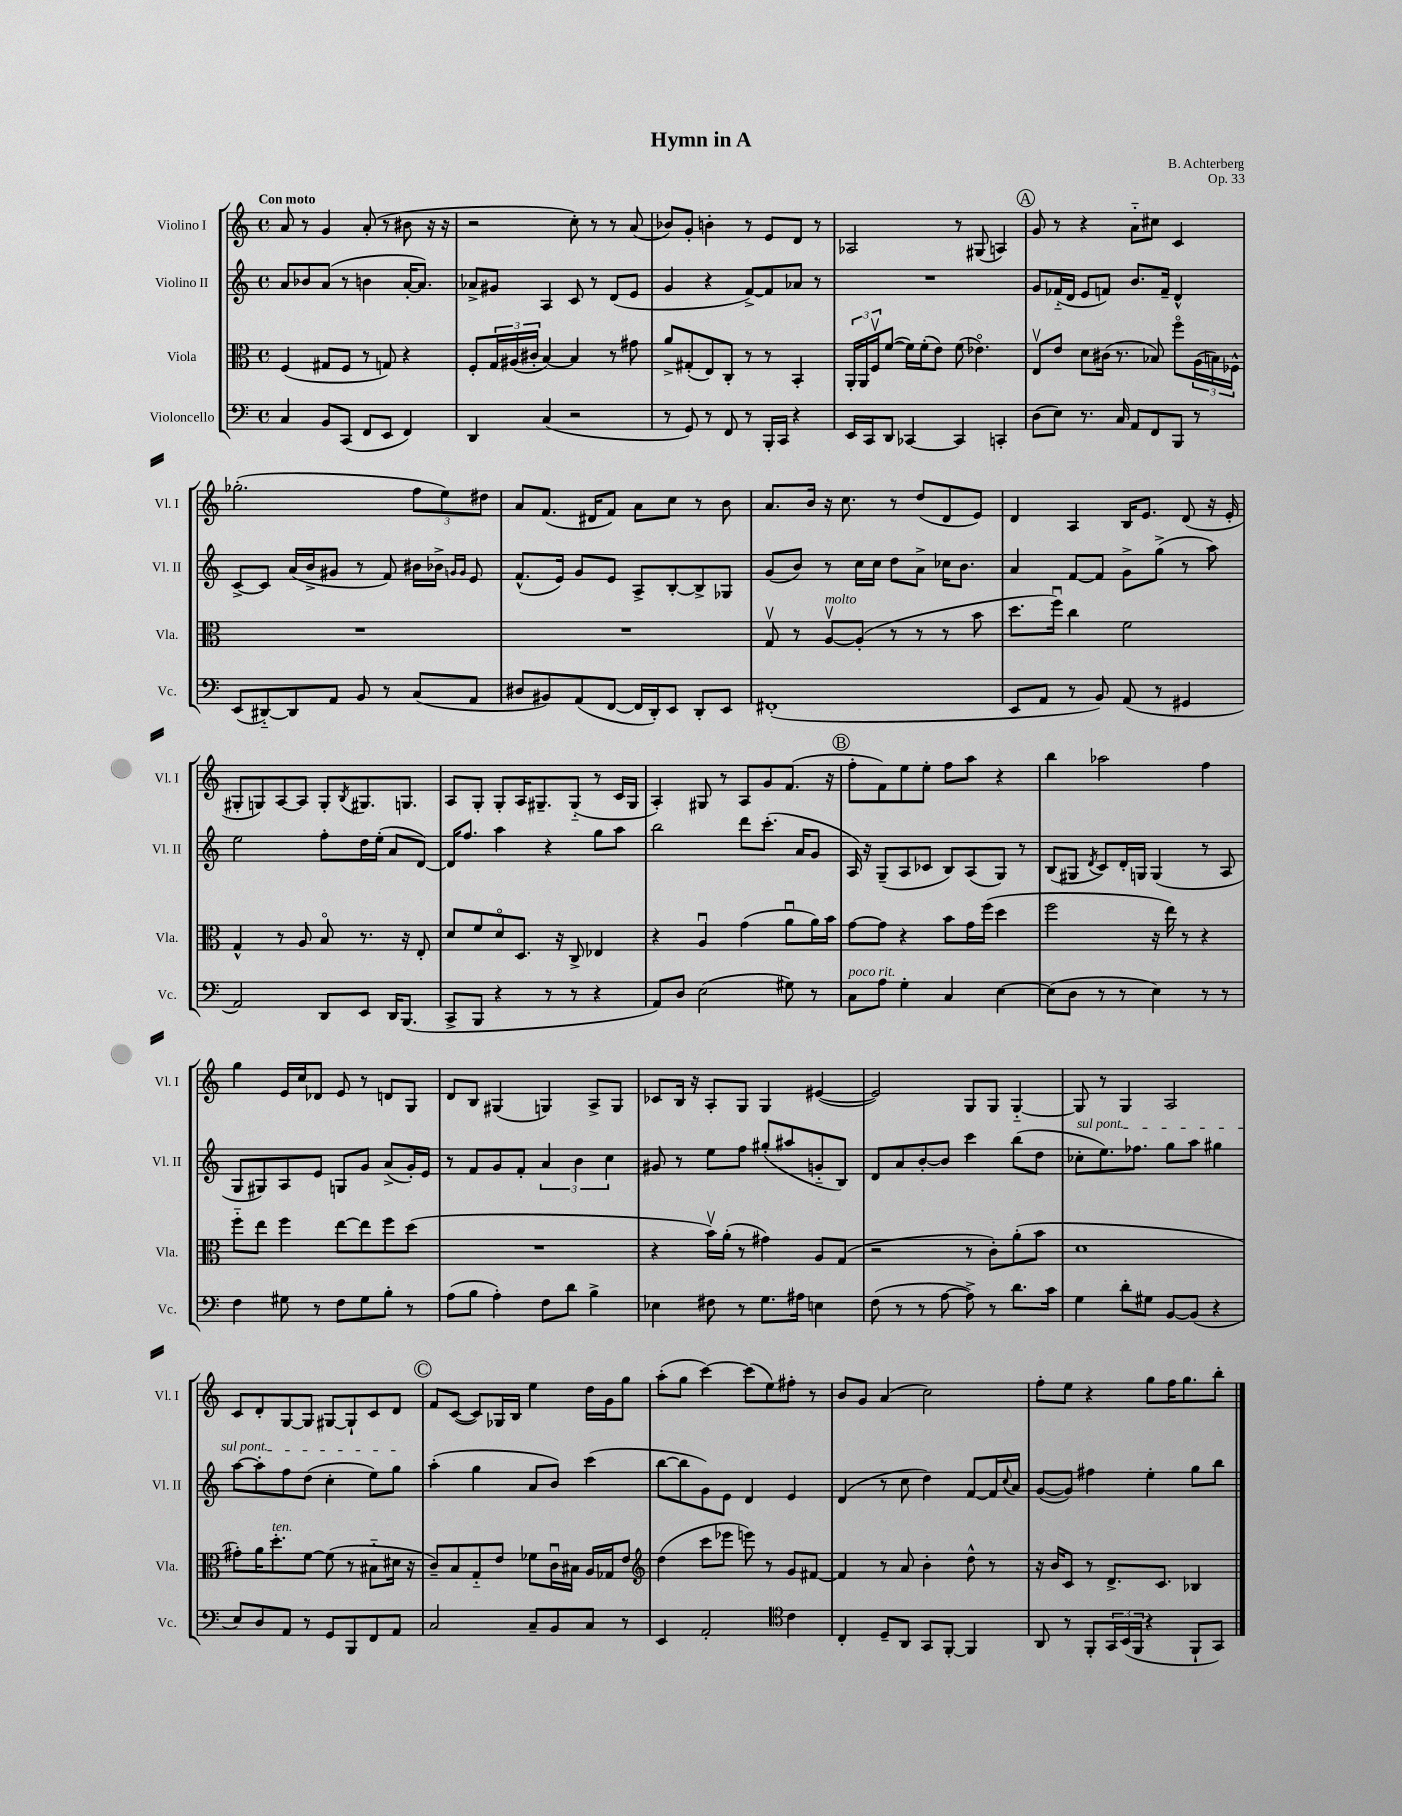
\header { title = "Hymn in A" composer = "B. Achterberg" opus = "Op. 33" }
<<
\new StaffGroup <<
\new Staff = "s0" \with { instrumentName = "Violino I" shortInstrumentName = "Vl. I" } {
    \clef treble \key c \major \defaultTimeSignature \time 4/4 \tempo "Con moto"
    a'8 r8 g'4 a'8-.( r8 bis'8 r16 r16 |
    r2 c''8-.) r8 r8 a'8( |
    bes'8) g'8-. b'4-. r8 e'8 d'8 r8 |
    aes2 r8 gis8( a4) |
    \mark \markup { \circle "A" } g'8 r8 r4 a'8-_ cis''8 c'4 |
    ges''2.-.( \tuplet 3/2 { f''8 e''8) dis''8 } |
    a'8 f'8.( dis'16 f'8) a'8 c''8 r8 b'8 |
    a'8. b'16 r16 c''8. r8 d''8( d'8 e'8) |
    d'4 a4 b16 e'8. d'8( r16 e'16-. |
    gis8-. g8) a8~ a8 g8-. \acciaccatura { b8 } gis8. g8. |
    a8 g8-. g8-. a16 gis8.-- gis8-_( r8 c'16 gis16 |
    a4-.) gis8 r8 a8 g'8 f'8.( r16 |
    \mark \markup { \circle "B" } f''8-. f'8) e''8 e''8-. f''8 a''8 r4 |
    b''4 aes''2 f''4 |
    g''4 e'16 c''16 des'8 e'8 r8 d'8 g8 |
    d'8 b8 gis4( g4) a8-> g8 |
    ces'8 b16 r16 a8-. g8 g4 eis'4~( |
    eis'2) g8 g8 g4~-_ |
    g8 r8 g4 a2 |
    c'8 d'8-. g8~ g8 gis8~ gis8-! c'8 d'8 |
    \mark \markup { \circle "C" } f'8 c'8~( c'8) ges16 b16 e''4 d''16 g'16 g''8 |
    a''8-.( g''8 c'''4~) c'''8( e''8) fis''8-. r8 |
    b'8 g'8 a'4( c''2) |
    f''8-. e''8 r4 g''8 f''16 g''8. b''8-. \bar "|." |
}
\new Staff = "s1" \with { instrumentName = "Violino II" shortInstrumentName = "Vl. II" } {
    \clef treble \key c \major \defaultTimeSignature \time 4/4
    a'8 bes'8 a'8( r8 b'4 a'16~-. a'8.) |
    aes'8-> gis'8 a4 c'8 r8 d'8( e'8 |
    g'4 r4 f'8~->) f'8 aes'8 r8 |
    R1 |
    \mark \markup { \circle "A" } g'8 fes'16-_( d'16 e'8 f'8) b'8. f'16-- d'4-^ |
    c'8~-> c'8 a'16( b'16-> gis'8 r8 f'8) bis'16 bes'16-> \grace { g'16 g'16 } e'8 |
    f'8.-^( e'16) g'8 e'8 a8-> b8~-. b8-> ges8 |
    g'8( b'8) r8 c''16 c''16 d''8 a'8-> ces''16 b'8. |
    a'4 f'8~ f'8 g'8-> g''8->( r8 a''8) |
    e''2 f''8-. d''16 e''16-.( a'8 d'8~) |
    d'16 f''8. a''4 r4 g''8 a''8 |
    b''2 d'''8 c'''8.-.( a'16 g'8 |
    \mark \markup { \circle "B" } a16) r16 g8--( a8 ces'8 b8) a8( g8) r8 |
    b8( gis8 \acciaccatura { d'8 } c'8) d'16-. g16 g4( r8 a8 |
    g8 gis8) a8 e'8 g8 g'8 a'8->( g'16-.) e'16 |
    r8 f'8 g'8 f'8-. \tuplet 3/2 { a'4 b'4 c''4 } |
    gis'8 r8 e''8 f''8 gis''8-.( ais''8 g'8-_ b8) |
    d'8 a'8 b'8~-. b'8 c'''4 b''8( d''8 |
    \once \override TextSpanner.bound-details.left.text = \markup { \italic "sul pont." } ces''8-.\startTextSpan e''8.) fes''8. g''8 a''8 gis''4 |
    a''8~ a''8-. f''8 d''8( c''4-. e''8) g''8\stopTextSpan |
    \mark \markup { \circle "C" } a''4-.( g''4 a'8 b'8) c'''4( |
    b''8~ b''8 g'8) e'8 d'4 e'4 |
    d'4( r8 c''8 d''4) f'8~ f'16 \appoggiatura { c''8 } a'16 |
    g'8~( g'8) fis''4 e''4-. g''8 b''8 \bar "|." |
}
\new Staff = "s2" \with { instrumentName = "Viola" shortInstrumentName = "Vla." } {
    \clef alto \key c \major \defaultTimeSignature \time 4/4
    f4( gis8 f8 r8 g8) r4 |
    f8-. \tuplet 3/2 { g16 ais16( cis'16-. } b4~) b4 r8 gis'8 |
    a'8-> gis8-.( e8) c8-. r8 r8 b,4-. |
    \tuplet 3/2 { a,16-. a,16 f16\upbow } f'8~( f'16) f'16-.( e'8) f'8( ees'4.\flageolet) |
    \mark \markup { \circle "A" } e8\upbow e'8 d'8 cis'16( r8. bes8) f''8\flageolet \tuplet 3/2 { a16( b16) fes16-^ } |
    R1 |
    R1 |
    g8\upbow r8 a8~\upbow^\markup { \italic "molto" } a8-.( r8 r8 r8 b'8 |
    d''8. f''16\downbow) c''4 f'2 |
    g4-^ r8 a8 b8\flageolet r8. r16 e8-. |
    d'8 f'8 d'8\flageolet d8. r16 c8-> ees4 |
    r4 a4\downbow g'4( a'8\downbow a'16) b'16 |
    \mark \markup { \circle "B" } g'8~ g'8 r4 b'8 g'16 f''16( d''4 |
    f''2 r16 e''16) r8 r4 |
    f''8-_ e''8 f''4 e''8~ e''8 f''8 d''8( |
    R1 |
    r4 b'16\upbow) a'16-.( r8 gis'4) a8 g8( |
    r2 r8 c'8-.) a'8-.( b'8 |
    d'1 |
    gis'8-.) a'16 d''8.-.^\markup { \italic "ten." } f'8~ f'8( r8 bis8-_ dis'16 r16 |
    \mark \markup { \circle "C" } c'8--) b8 g8-_ e'8 fes'8 c'16\downbow bis16 a16 ges16 e'8 |
    \clef treble d''4( c'''8 ees'''8 e'''8) r8 g'8 fis'8~ |
    fis'4 r8 a'8 b'4-. d''8-^ r8 |
    r16 b'16 c'8 r8 d'8.-> c'8. bes4 \bar "|." |
}
\new Staff = "s3" \with { instrumentName = "Violoncello" shortInstrumentName = "Vc." } {
    \clef bass \key c \major \defaultTimeSignature \time 4/4
    c4 b,8 c,8( f,8 e,8 f,4) |
    d,4 c4( r2 |
    r8 g,8) r8 f,8 r8 b,,16-. c,16 r4 |
    e,16 c,16 d,8 ces,4~ ces,4 c,4-. |
    \mark \markup { \circle "A" } d8( e8) r8. c16 a,8 f,8 b,,8 r8 |
    e,8( dis,8~-_) dis,8 a,8 b,8 r8 c8( a,8 |
    dis8 bis,8) a,8( f,8~ f,16 d,16-.) e,8 d,8-. e,8 |
    fis,1-.( |
    e,8 a,8 r8 b,8) a,8( r8 gis,4 |
    a,2) d,8 e,8 d,16 b,,8.( |
    c,8-> b,,8 r4 r8 r8 r4 |
    a,8) d8 e2( gis8) r8 |
    \mark \markup { \circle "B" } c8^\markup { \italic "poco rit." } a8 g4-. c4 e4~ |
    e8( d8 r8 r8 e4) r8 r8 |
    f4 gis8 r8 f8 gis8 b8-. r8 |
    a8( b8 a4-.) f8 d'8 b4-> |
    ees4 fis8 r8 g8. ais16 e4 |
    f8( r8 r8 a8~ a8->) r8 d'8. c'16 |
    g4 d'8-. gis8 b,8~ b,8( r4 |
    e8) d8 a,8 r8 g,8 b,,8 f,8 a,8 |
    \mark \markup { \circle "C" } c2 c8-- b,8 c8 r8 |
    e,4 a,2-. \clef tenor c'4 |
    c4-. d8-- a,8 g,8 f,8~-. f,4 |
    a,8 r8 f,8-. \tuplet 3/2 { g,16 b,16( f,16 } r4 f,8-! g,8) \bar "|." |
}
>>
>>
\layout { \context { \Score \remove "Bar_number_engraver" } }
